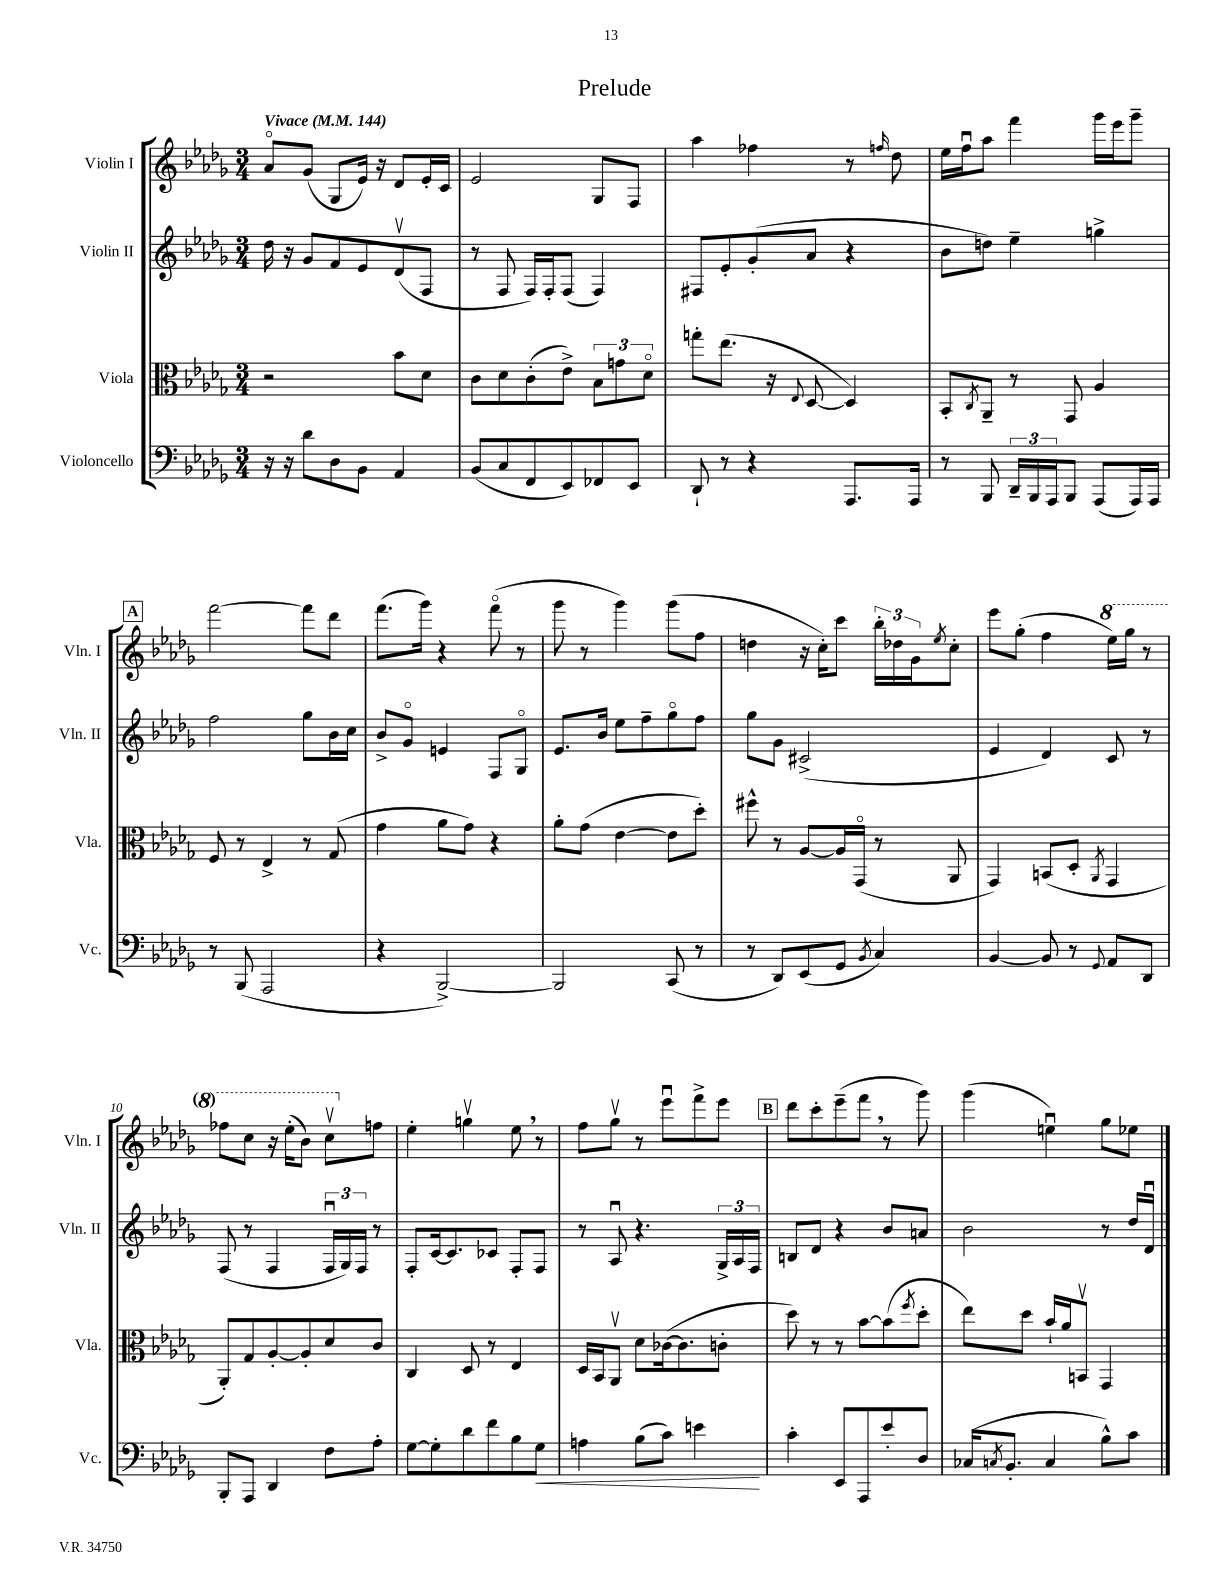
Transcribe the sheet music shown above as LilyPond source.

\header { title = "Prelude" }
<<
\new StaffGroup <<
\new Staff = "s0" \with { instrumentName = "Violin I" shortInstrumentName = "Vln. I" } {
    \clef treble \key des \major \numericTimeSignature \time 3/4 \tempo "Vivace" 4 = 144
    aes'8\flageolet ges'8( ges8 ees'16) r16 des'8 ees'16-. c'16 |
    ees'2 ges8 f8 |
    aes''4 fes''4 r8 \grace { f''16 } des''8 |
    ees''16 f''16\downbow aes''8 f'''4 ges'''16 ees'''16 ges'''8-- |
    \mark \markup { \box "A" } f'''2~ f'''8 des'''8 |
    f'''8.( ges'''16) r4 f'''8\flageolet( r8 |
    ges'''8 r8 ges'''4) ges'''8( f''8 |
    d''4 r16 c''16-.) c'''8 \tuplet 3/2 { bes''16-. des''16 ges'16 } \acciaccatura { ees''8 } c''8-. |
    ees'''8 ges''8-.( f''4 \ottava #1 ees'''16) ges'''16 r8 |
    fes'''8 c'''8 r16 ees'''16-.( bes''8) c'''8\upbow \ottava #0 f''!8 |
    ees''4-. g''4\upbow ees''8 \breathe r8 |
    f''8 ges''8\upbow r8 ees'''8\downbow f'''8-> ees'''8 |
    \mark \markup { \box "B" } des'''8 c'''8-. ees'''8--( f'''8 \breathe r8 ges'''8) |
    ges'''4( e''4\downbow) ges''8 ees''8 \bar "|." |
}
\new Staff = "s1" \with { instrumentName = "Violin II" shortInstrumentName = "Vln. II" } {
    \clef treble \key des \major \numericTimeSignature \time 3/4
    des''16 r16 ges'8 f'8 ees'8 des'8\upbow( f8 |
    r8 f8 f16) f16-. f8( f4) |
    fis8 ees'8-. ges'8-.( aes'8 r4 |
    bes'8 d''8) ees''4-- g''4-> |
    \mark \markup { \box "A" } f''2 ges''8 bes'16 c''16 |
    bes'8-> ges'8\flageolet e'4 f8 ges8\flageolet |
    ees'8. bes'16 ees''8 f''8-- ges''8\flageolet f''8 |
    ges''8 ges'8 cis'2->( |
    ees'4 des'4) c'8 r8 |
    f8( r8 f4 \tuplet 3/2 { f16\downbow ges16) f16 } r8 |
    f8-. c'16~ c'8. ces'8 f8-. f8 |
    r8 aes8\downbow r4. \tuplet 3/2 { ges16-> aes16 f16 } |
    \mark \markup { \box "B" } b8 des'8 r4 bes'8 a'8 |
    bes'2 r8 des''16 des'16\downbow \bar "|." |
}
\new Staff = "s2" \with { instrumentName = "Viola" shortInstrumentName = "Vla." } {
    \clef alto \key des \major \numericTimeSignature \time 3/4
    r2 bes'8 des'8 |
    c'8 des'8 c'8-.( ees'8->) \tuplet 3/2 { bes8 g'8 des'8\flageolet } |
    g''8-. ees''8.( r16 \appoggiatura { ees8 } des8~ des4) |
    bes,8-. \acciaccatura { c8 } aes,8-- r8 ges,8 aes4 |
    \mark \markup { \box "A" } f8 r8 ees4-> r8 ges8( |
    ges'4 aes'8 ges'8) r4 |
    aes'8-. ges'8( ees'4~ ees'8 des''8-.) |
    fis''8-^ r8 aes8~ aes16 ges,16\flageolet( r8 aes,8 |
    ges,4) b,8( des8-. \acciaccatura { aes,8 } ges,4 |
    aes,8-.) ges8 aes8~-. aes8-. des'8 c'8 |
    c4 des8 r8 ees4 |
    des16 bes,16 aes,8\upbow des'8 ces'16~( ces'8. c'8-. |
    \mark \markup { \box "B" } des''8) r8 r8 bes'8~ bes'8( \acciaccatura { f''8 } des''8-. |
    ees''8) des''8 bes'16-! aes'16 b,8\upbow ges,4 \bar "|." |
}
\new Staff = "s3" \with { instrumentName = "Violoncello" shortInstrumentName = "Vc." } {
    \clef bass \key des \major \numericTimeSignature \time 3/4
    r16 r16 des'8 des8 bes,8 aes,4 |
    bes,8( c8 f,8 ees,8) fes,8 ees,8 |
    des,8-! r8 r4 aes,,8. aes,,16 |
    r8 bes,,8 \tuplet 3/2 { des,16-- bes,,16 aes,,16 } bes,,8 aes,,8( aes,,16) aes,,16 |
    \mark \markup { \box "A" } r8 bes,,8( aes,,2 |
    r4 bes,,2~->) |
    bes,,2 c,8( r8 |
    r8 des,8) ees,8( ges,8 \acciaccatura { bes,8 } c4) |
    bes,4~ bes,8 r8 \appoggiatura { ges,8 } aes,8 des,8 |
    bes,,8-. aes,,8 des,4 f8 aes8-. |
    ges8~ ges8-. des'8 f'8 bes8 ges8\< |
    a4 bes8( c'8) e'4\! |
    \mark \markup { \box "B" } c'4-. ees,8 aes,,8 ees'8-. des8 |
    ces16( \acciaccatura { c8 } bes,8.-. c4 bes8-^) c'8 \bar "|." |
}
>>
>>
